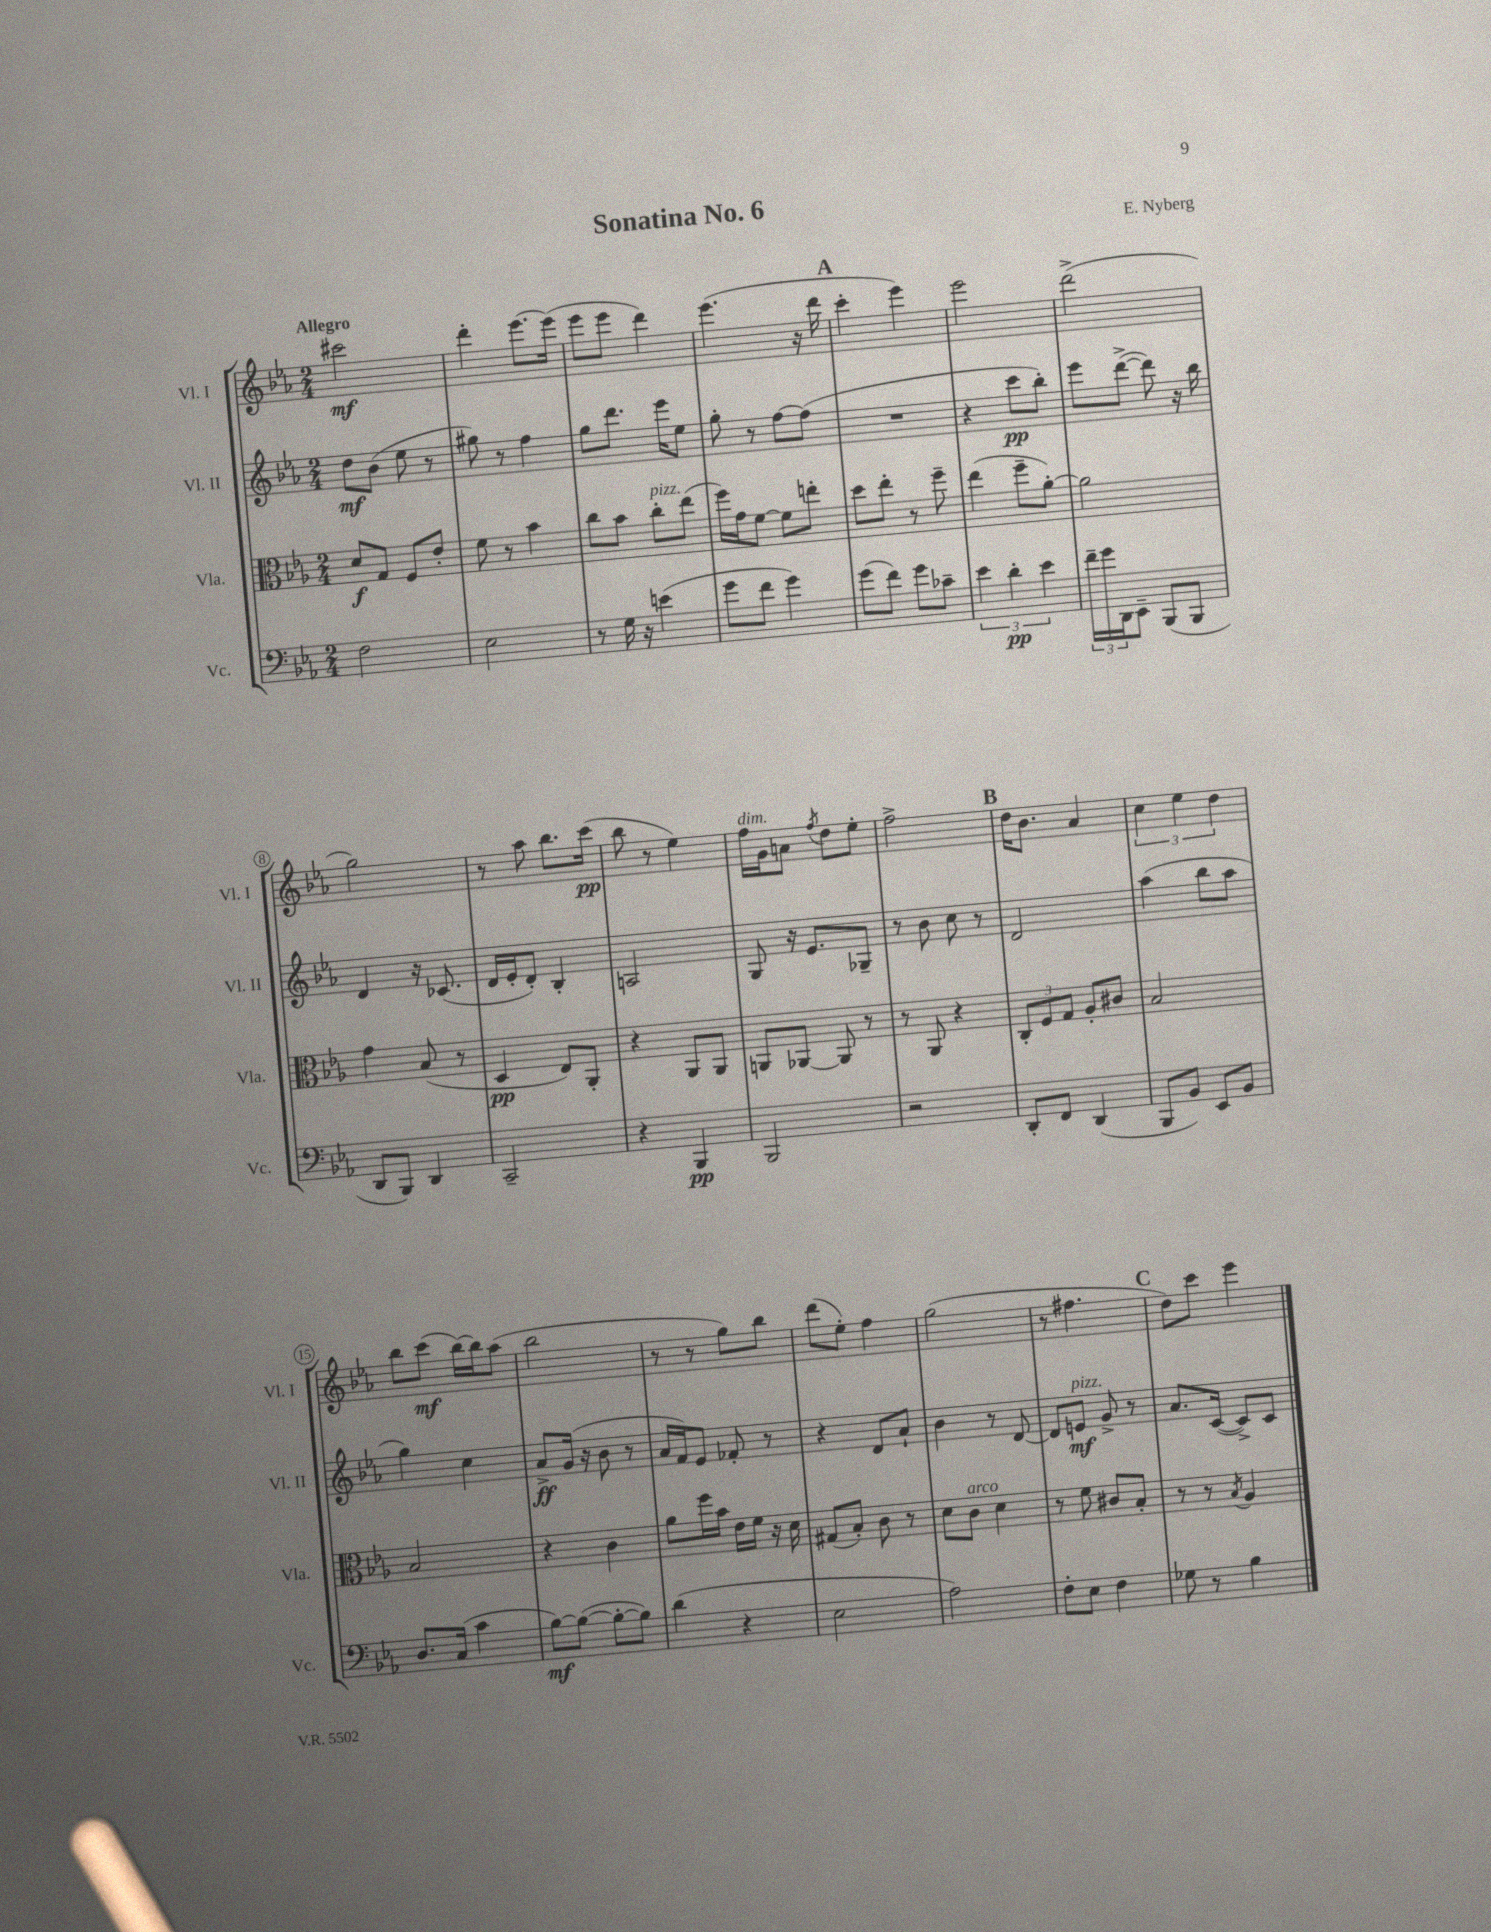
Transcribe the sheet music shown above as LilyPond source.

\header { title = "Sonatina No. 6" composer = "E. Nyberg" }
<<
\new StaffGroup <<
\new Staff = "s0" \with { instrumentName = "Vl. I" shortInstrumentName = "Vl. I" } {
    \clef treble \key ees \major \numericTimeSignature \time 2/4 \tempo "Allegro"
    cis'''2\mf |
    d'''4-. ees'''8.~ ees'''16( |
    ees'''8 ees'''8 d'''4) |
    ees'''4.( r16 d'''16 |
    \mark \markup { \bold "A" } c'''4-. ees'''4) |
    ees'''2 |
    d'''2->( |
    g''2) |
    r8 aes''8 bes''8. c'''16\pp( |
    bes''8 r8 ees''4) |
    f''16^\markup { \italic "dim." } g'16 a'8 \acciaccatura { f''8 } d''8 ees''8-. |
    f''2-> |
    \mark \markup { \bold "B" } d''16 bes'8. aes'4 |
    \tuplet 3/2 { c''4 ees''4 d''4 } |
    bes''8 c'''8\mf( bes''16~) bes''16 aes''8( |
    bes''2 |
    r8 r8 g''8) bes''8 |
    d'''8( ees''8-.) f''4 |
    g''2( |
    r8 fis''4. |
    \mark \markup { \bold "C" } d''8) c'''8 ees'''4 \bar "|." |
}
\new Staff = "s1" \with { instrumentName = "Vl. II" shortInstrumentName = "Vl. II" } {
    \clef treble \key ees \major \numericTimeSignature \time 2/4
    d''8\mf bes'8( ees''8 r8 |
    gis''8) r8 f''4 |
    g''8 d'''8. ees'''16 ees''8 |
    g''8-. r8 f''8~ f''8( |
    \mark \markup { \bold "A" } R2 |
    r4 c'''8\pp bes''8-.) |
    ees'''8 d'''8~->( d'''8) r16 bes''16 |
    d'4 r16 ces'8.( |
    d'16 ees'16-. d'8-.) bes4-. |
    a2 |
    g8 r16 ees'8. ges8-- |
    r8 bes'8 c''8 r8 |
    \mark \markup { \bold "B" } d'2 |
    aes''4( bes''8 aes''8 |
    g''4) c''4 |
    aes'8->\ff g'16( r16 bes'8 r8 |
    aes'16 f'16) ees'8 fes'8-. r8 |
    r4 d'8 aes'8-! |
    bes'4 r8 d'8~ |
    d'8 e'8\mf^\markup { \italic "pizz." } g'8-> r8 |
    \mark \markup { \bold "C" } aes'8. c'16~( c'8->) c'8 \bar "|." |
}
\new Staff = "s2" \with { instrumentName = "Vla." shortInstrumentName = "Vla." } {
    \clef alto \key ees \major \numericTimeSignature \time 2/4
    d'8\f g8 f8 ees'8-. |
    f'8 r8 bes'4 |
    c''8 bes'8 c''8-.^\markup { \italic "pizz." } ees''8( |
    f''16) g'16 f'8~ f'8 e''8-. |
    \mark \markup { \bold "A" } d''8 ees''8-. r8 f''8-- |
    ees''4( f''8-- aes'8~-.) |
    aes'2 |
    g'4 bes8( r8 |
    d4\pp ees8) aes,8-. |
    r4 aes,8 aes,8 |
    a,8 aes,8~ aes,8 r8 |
    r8 aes,8 r4 |
    \mark \markup { \bold "B" } \tuplet 3/2 { c8-. f8 g8 } aes8-. cis'8 |
    bes2 |
    bes2 |
    r4 c'4 |
    aes'8 f''16 bes'16 ees'16 f'16 r16 d'16 |
    gis8( bes8-.) c'8 r8 |
    d'8 c'8^\markup { \italic "arco" } d'4 |
    r8 f'8 cis'8 bes8-. |
    \mark \markup { \bold "C" } r8 r8 \acciaccatura { bes8 } aes4 \bar "|." |
}
\new Staff = "s3" \with { instrumentName = "Vc." shortInstrumentName = "Vc." } {
    \clef bass \key ees \major \numericTimeSignature \time 2/4
    f2 |
    ees2 |
    r8 g16 r16 e'4( |
    g'8 f'8 g'4) |
    \mark \markup { \bold "A" } g'8( f'8) g'8 ces'8-- |
    \tuplet 3/2 { ees'4 d'4-.\pp ees'4 } |
    \tuplet 3/2 { f'16-- g'16 d,16 } ees,8-- bes,,8( bes,,8 |
    d,8 bes,,8) d,4 |
    c,2-- |
    r4 bes,,4\pp |
    bes,,2 |
    r2 |
    \mark \markup { \bold "B" } d,8-. f,8 d,4( |
    bes,,8 bes,8) ees,8 bes,8 |
    d8. c16( c'4 |
    bes8~\mf) bes8~( bes8~-. bes8) |
    d'4( r4 |
    ees2 |
    aes2) |
    f8-. ees8 f4 |
    \mark \markup { \bold "C" } ges8 r8 bes4 \bar "|." |
}
>>
>>
\layout { \context { \Score \override BarNumber.stencil = #(make-stencil-circler 0.1 0.3 ly:text-interface::print) } }
